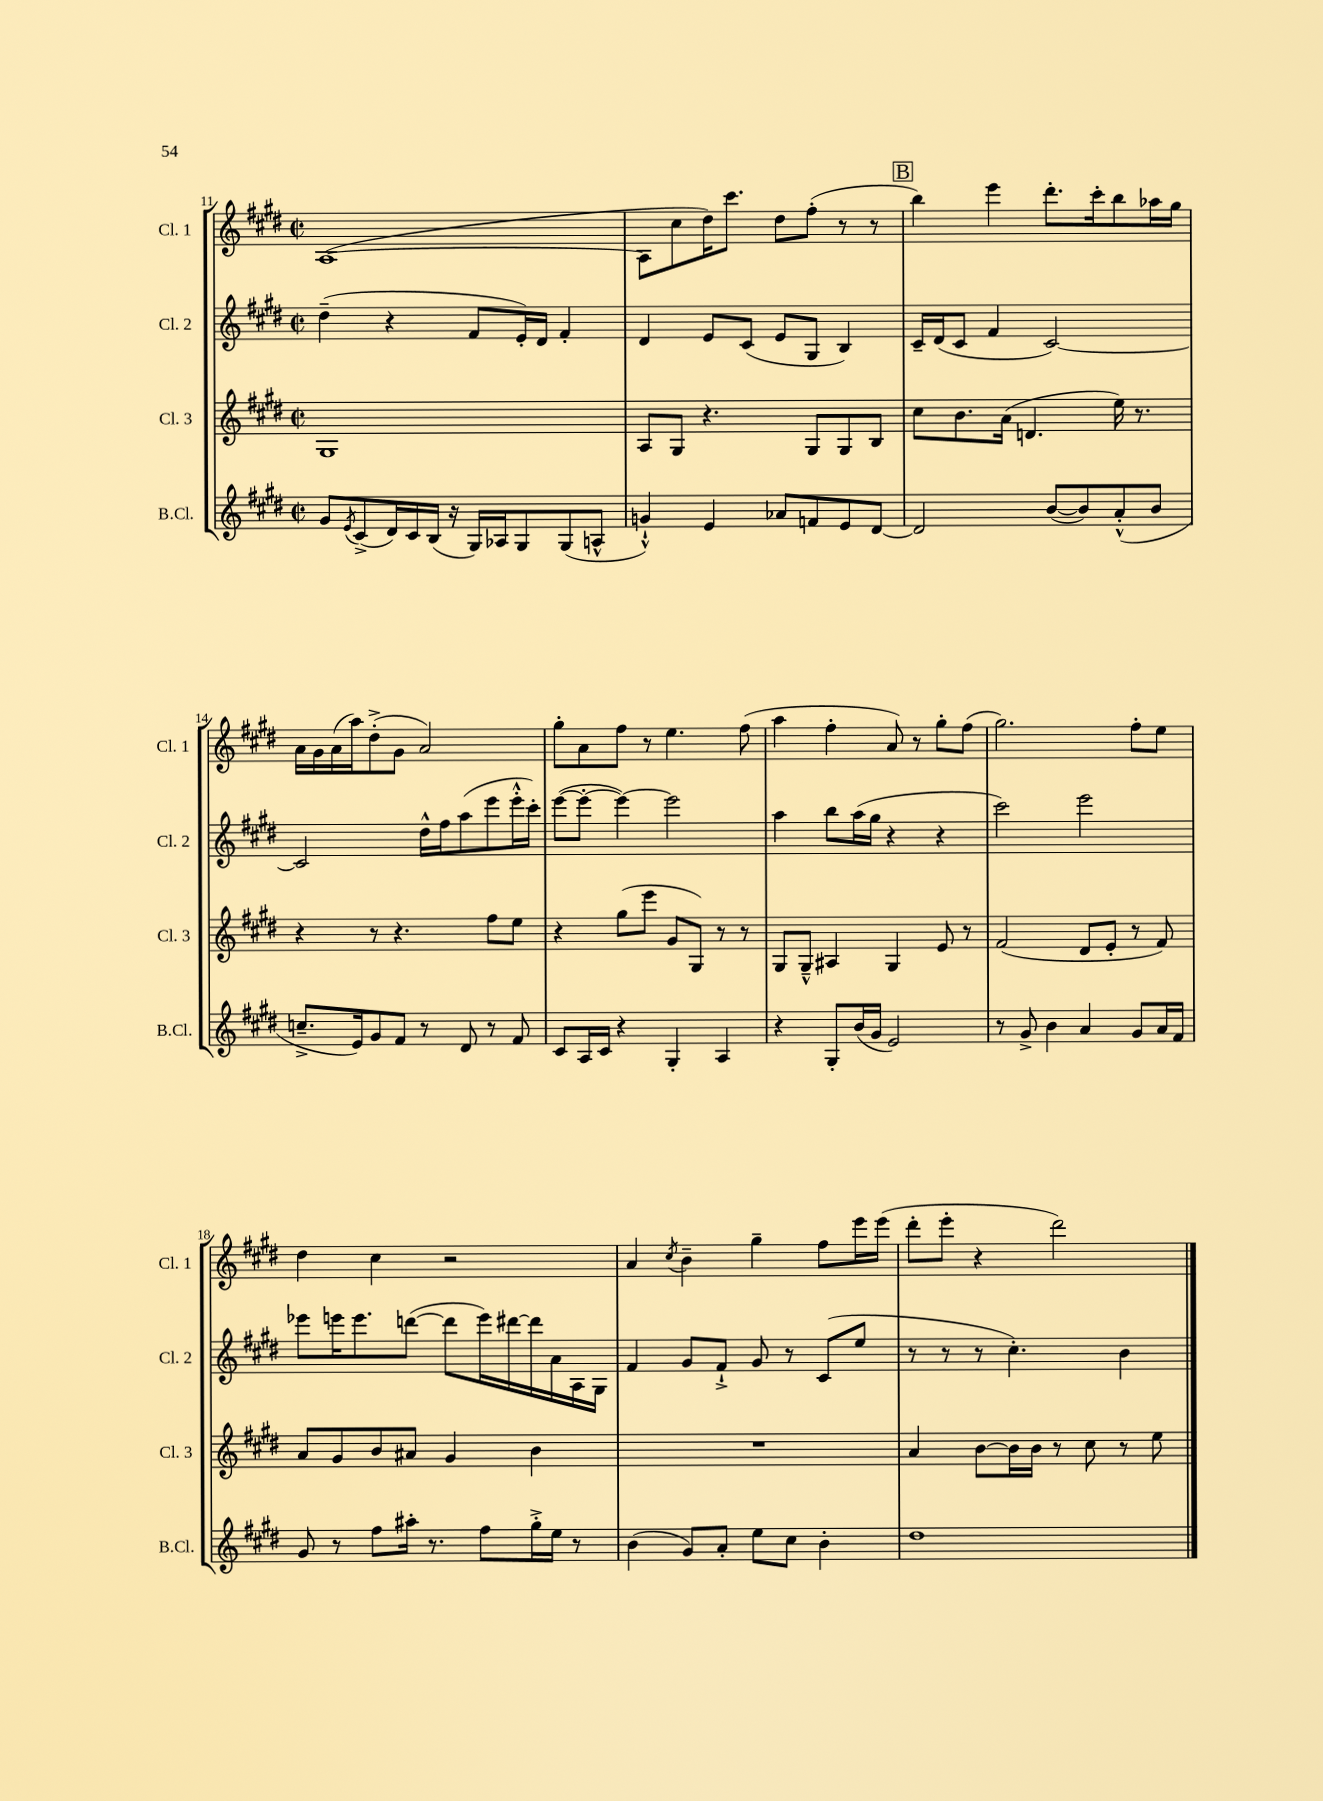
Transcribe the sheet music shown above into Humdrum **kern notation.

**kern	**kern	**kern	**kern
*part4	*part3	*part2	*part1
*staff4	*staff3	*staff2	*staff1
*I"B.Cl.	*I"Cl. 3	*I"Cl. 2	*I"Cl. 1
*I'B.Cl.	*I'Cl. 3	*I'Cl. 2	*I'Cl. 1
*clefG2	*clefG2	*clefG2	*clefG2
*k[f#c#g#d#]	*k[f#c#g#d#]	*k[f#c#g#d#]	*k[f#c#g#d#]
*M2/2	*M2/2	*M2/2	*M2/2
*met(c|)	*met(c|)	*met(c|)	*met(c|)
=11	=11	=11	=11
8g#/L	1G#	(4dd#~\	([1A
8qe/	.	.	.
(8c#^/	.	.	.
16d#/L)	.	4r	.
16c#/	.	.	.
(16B/JJ	.	.	.
16r	.	.	.
16G#/LL)	.	8f#/L	.
16A-X/J	.	.	.
8G#/	.	16e'/L)	.
.	.	16d#/JJ	.
(8G#/	.	4f#'/	.
8An^^/J	.	.	.
=12	=12	=12	=12
4gn`^^/)	8A/L	4d#/	8A\L]
.	8G#/J	.	8cc#\
4e/	4.r	8e/L	16dd#\K)
.	.	.	8.ccc#\J
.	.	(8c#/J	.
8a-X/L	.	8e/L	8dd#\L
8fn/	8G#/L	8G#/J	(8ff#'\J
8e/	8G#/	4B/)	8r
[8d#/J	8B/J	.	8r
!!LO:REH:place=s1:t=B
=13	=13	=13	=13
2d#/]	8cc#\L	16c#~/LL	4bb\)
.	.	(16d#/J	.
.	8.b\	8c#/J	.
.	.	4f#/	4eee\
.	(16a\Jk	.	.
.	4.dn/	.	.
([8b/L	.	[2c#/)	8.ddd#'\L
8b/])	.	.	.
.	.	.	16ccc#'\k
(8a'^^/	16ee\)	.	8bb\
.	8.r	.	.
8b/J	.	.	16aa-X\L
.	.	.	16gg#\JJ
!!LO:LB:g=z
=14	=14	=14	=14
8.ccn~^/L	4r	2c#/]	16a\LL
.	.	.	16g#\
.	.	.	(16a\
16e/k)	.	.	16aa\J)
8g#/	8r	.	(8dd#'^\
8f#/J	4.r	.	8g#\J
8r	.	16dd#^^\LL	2a/)
.	.	16ff#\J	.
8d#/	.	(8aa\	.
8r	8ff#\L	8eee\	.
8f#/	8ee\J	16eee'^^\L	.
.	.	16ccc#'\JJ)	.
=15	=15	=15	=15
8c#/L	4r	([8eee\L	8gg#'\L
16A/L	.	8eee'\J_	8a\
16c#/JJ	.	.	.
4r	(8gg#\L	4eee\_)	8ff#\J
.	8eee\J	.	8r
4G#'/	8g#/L	2eee\]	4.ee\
.	8G#/J)	.	.
4A/	8r	.	.
.	8r	.	(8ff#\
=16	=16	=16	=16
4r	8G#/L	4aa\	4aa\
.	8G#~^^/J	.	.
8G#'/L	4A#X/	8bb\L	4ff#'\
(16b/L	.	(16aa\L	.
16g#/JJ	.	16gg#\JJ	.
2e/)	4G#/	4r	8a/)
.	.	.	8r
.	8e/	4r	8gg#'\L
.	8r	.	(8ff#\J
=17	=17	=17	=17
8r	(2f#/	2ccc#\)	2.gg#\)
8g#^/	.	.	.
4b\	.	.	.
4a/	8d#/L	2eee\	.
.	8e'/J	.	.
8g#/L	8r	.	8ff#'\L
16a/L	8f#/)	.	8ee\J
16f#/JJ	.	.	.
!!LO:LB:g=z
=18	=18	=18	=18
8g#/	8a/L	8eee-X\L	4dd#\
8r	8g#/	16eeen\K	.
.	.	8.eee\	.
8ff#\L	8b/	.	4cc#\
16aa#X'\Jk	8a#X/J	([8dddn\J	.
8.r	.	.	.
.	4g#/	8ddd\L]	2r
8ff#\L	.	16eee\L)	.
.	.	[16ddd#X\	.
16gg#'^\L	4b\	16ddd#\]	.
16ee\JJ	.	16a\	.
8r	.	16A\	.
.	.	16G#\JJ	.
=19	=19	=19	=19
(4b\	1r	4f#/	4a/
.	.	.	8qcc#/
8g#/L)	.	8g#/L	4b~\
8a'/J	.	8f#`^/J	.
8ee\L	.	8g#/	4gg#~\
8cc#\J	.	8r	.
4b'\	.	(8c#/L	8ff#\L
.	.	8ee/J	16eee\L
.	.	.	(16eee\JJ
=20	=20	=20	=20
1dd#	4a/	8r	8ddd#'\L
.	.	8r	8eee'\J
.	[8b\L	8r	4r
.	16b\L]	4.cc#'\)	.
.	16b\JJ	.	.
.	8r	.	2ddd#\)
.	8cc#\	.	.
.	8r	4b\	.
.	8ee\	.	.
==	==	==	==
*-	*-	*-	*-
